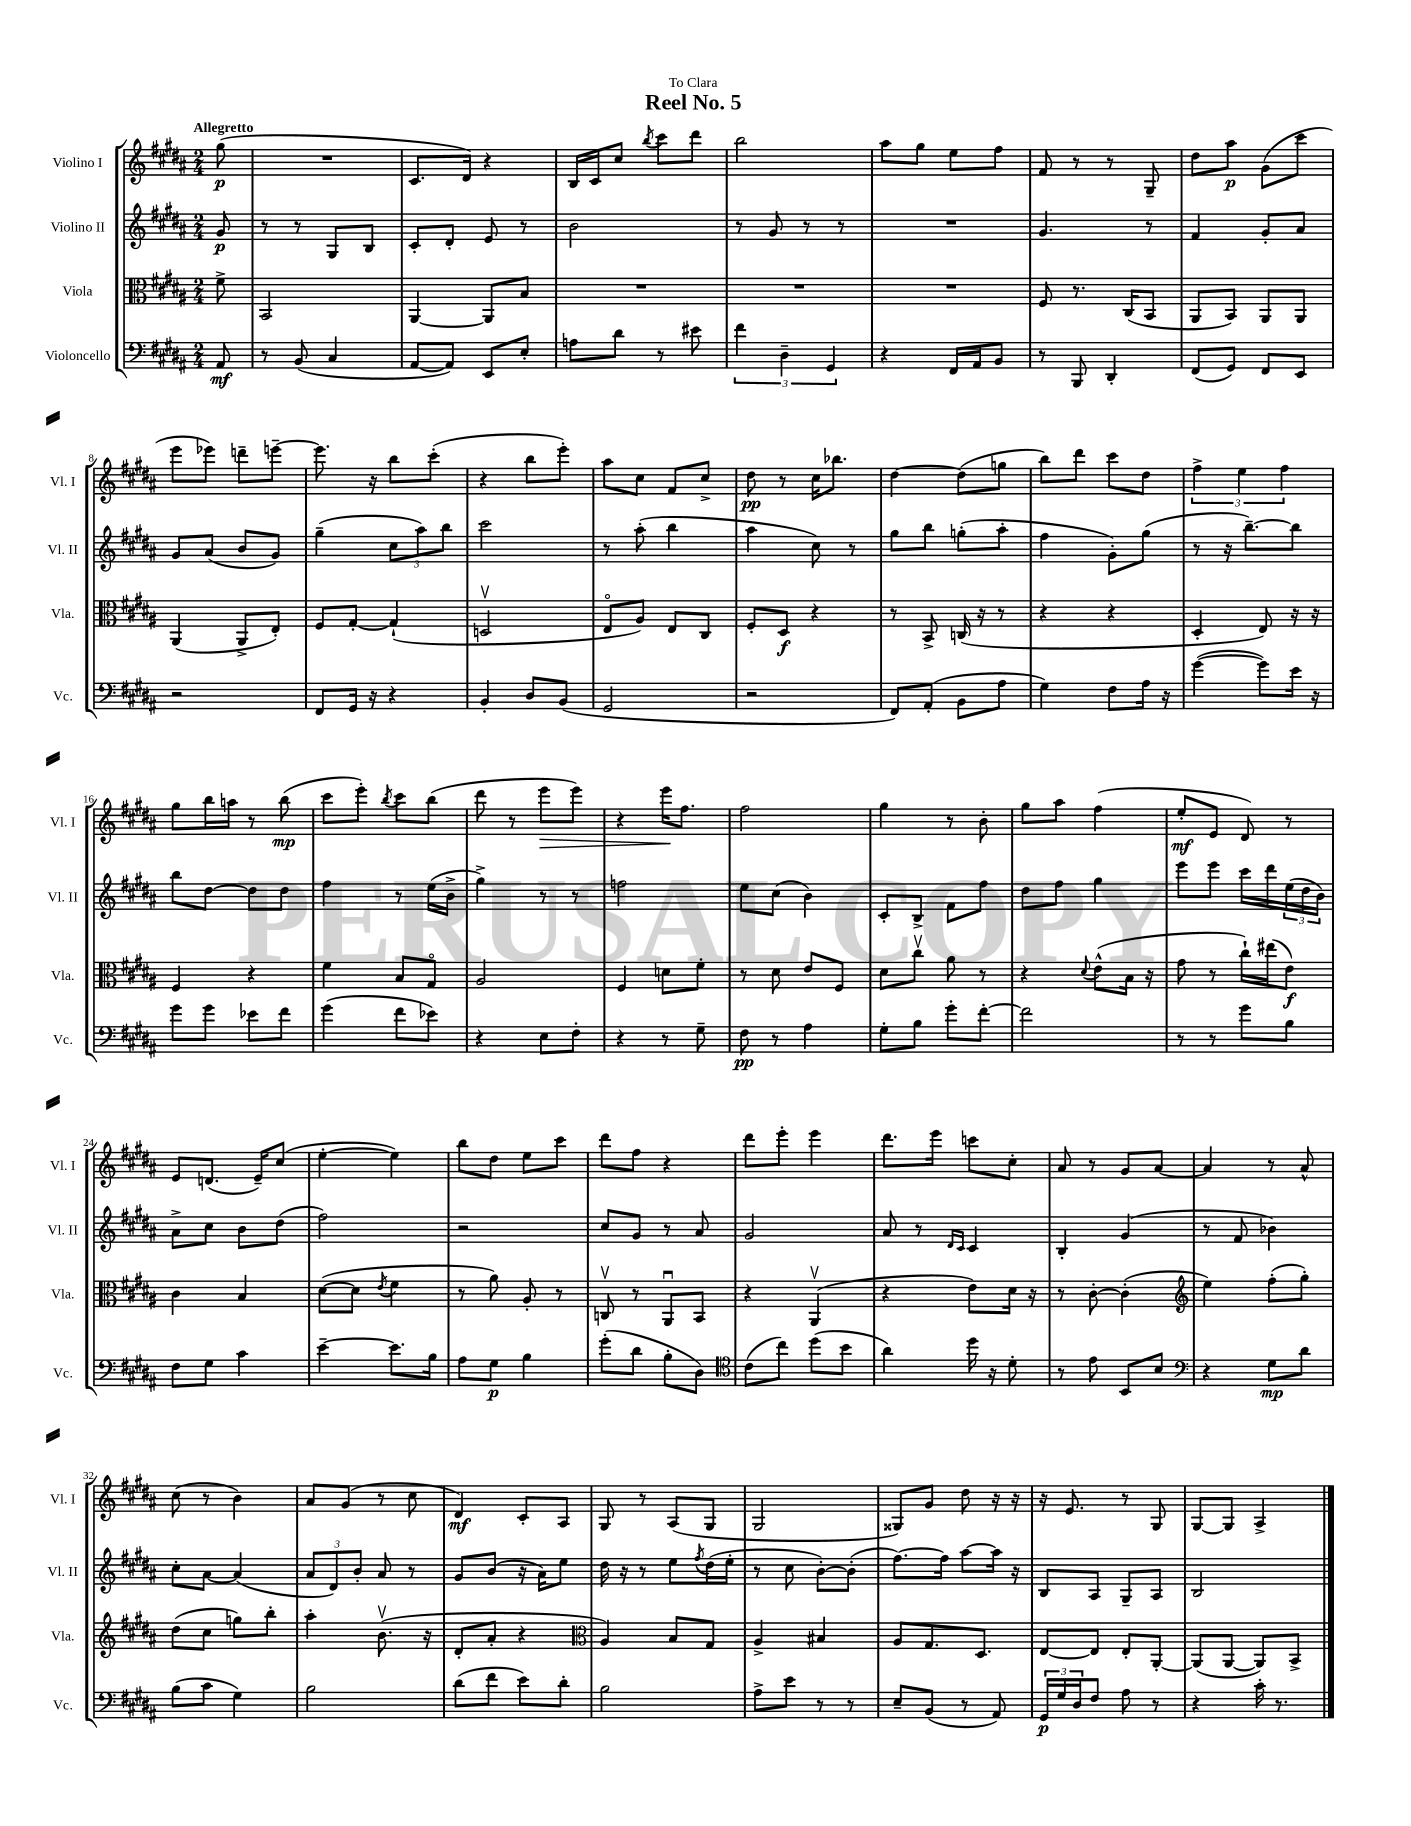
\header { title = "Reel No. 5" dedication = "To Clara" }
<<
\new StaffGroup <<
\new Staff = "s0" \with { instrumentName = "Violino I" shortInstrumentName = "Vl. I" } {
    \clef treble \key b \major \numericTimeSignature \time 2/4 \partial 8 \tempo "Allegretto"
    gis''8\p( |
    R2 |
    cis'8. dis'16) r4 |
    b16 cis'16 cis''8 \acciaccatura { b''8 } cis'''8 dis'''8 |
    b''2 |
    ais''8 gis''8 e''8 fis''8 |
    fis'8 r8 r8 gis8-- |
    dis''8 ais''8\p gis'8( cis'''8 |
    e'''8 ees'''8) d'''8-- e'''8~-- |
    e'''8. r16 b''8 cis'''8-.( |
    r4 b''8 e'''8-.) |
    ais''8 cis''8 fis'8 cis''8-> |
    dis''8\pp r8 cis''16 bes''8. |
    dis''4~ dis''8( g''8 |
    b''8) dis'''8 cis'''8 dis''8 |
    \tuplet 3/2 { fis''4-> e''4 fis''4 } |
    gis''8 b''16 a''16 r8 b''8\mp( |
    cis'''8 e'''8-.) \acciaccatura { b''8 } cis'''8 b''8( |
    dis'''8 r8 e'''8\> e'''8) |
    r4 e'''16\! fis''8. |
    fis''2 |
    gis''4 r8 b'8-. |
    gis''8 ais''8 fis''4( |
    e''8-.\mf e'8 dis'8) r8 |
    e'8 d'8.( e'16--) cis''8( |
    e''4~-. e''4) |
    b''8 dis''8 e''8 cis'''8 |
    dis'''8 fis''8 r4 |
    dis'''8 e'''8-. e'''4 |
    dis'''8. e'''16 c'''8 cis''8-. |
    ais'8 r8 gis'8 ais'8~ |
    ais'4 r8 ais'8-^ |
    cis''8( r8 b'4) |
    ais'8 gis'8( r8 cis''8 |
    dis'4\mf) cis'8-. ais8 |
    gis8 r8 ais8( gis8 |
    gis2 |
    gisis8) gis'8 dis''8 r16 r16 |
    r16 e'8. r8 gis8 |
    gis8~ gis8 ais4-> \bar "|." |
}
\new Staff = "s1" \with { instrumentName = "Violino II" shortInstrumentName = "Vl. II" } {
    \clef treble \key b \major \numericTimeSignature \time 2/4 \partial 8
    gis'8\p |
    r8 r8 gis8 b8 |
    cis'8-. dis'8-. e'8 r8 |
    b'2 |
    r8 gis'8 r8 r8 |
    R2 |
    gis'4. r8 |
    fis'4 gis'8-. ais'8 |
    gis'8 ais'8( b'8 gis'8) |
    gis''4--( \tuplet 3/2 { cis''8 ais''8) b''8 } |
    cis'''2 |
    r8 ais''8-.( b''4 |
    ais''4 cis''8) r8 |
    gis''8 b''8 g''8-.( ais''8-. |
    fis''4 gis'8-.) gis''8( |
    r8 r16 b''8.~--) b''8 |
    b''8 dis''8~ dis''8 dis''8 |
    fis''4 r8 e''16( b'16-> |
    gis''4->) r8 r8 |
    f''2 |
    e''8 cis''8( b'4) |
    cis'8-. b8-> fis'8 fis''8 |
    dis''8 fis''8 gis''4 |
    e'''8 e'''8 cis'''16 dis'''16 \tuplet 3/2 { e''16( dis''16 b'16) } |
    ais'8-> cis''8 b'8 dis''8( |
    fis''2) |
    r2 |
    cis''8 gis'8 r8 ais'8 |
    gis'2 |
    ais'8 r8 \grace { dis'16 cis'16 } cis'4 |
    b4-. gis'4( |
    r8 fis'8 bes'4) |
    cis''8-. ais'8~ ais'4( |
    \tuplet 3/2 { ais'8 dis'8) b'8-. } ais'8 r8 |
    gis'8 b'8( r16 ais'16) e''8 |
    dis''16 r16 r8 e''8 \acciaccatura { fis''8 } dis''16( e''16-. |
    r8 cis''8 b'8~-.) b'8-.( |
    fis''8.~) fis''16 ais''8~ ais''16 r16 |
    b8 ais8 gis8-- ais8 |
    b2 \bar "|." |
}
\new Staff = "s2" \with { instrumentName = "Viola" shortInstrumentName = "Vla." } {
    \clef alto \key b \major \numericTimeSignature \time 2/4 \partial 8
    fis'8-> |
    b,2 |
    ais,4~ ais,8 b8 |
    R2 |
    R2 |
    R2 |
    fis8 r8. cis16( b,8 |
    ais,8 b,8) ais,8 ais,8 |
    ais,4( ais,8-> e8-.) |
    fis8 gis8~-. gis4-!( |
    d2\upbow |
    e8\flageolet ais8) e8 cis8 |
    fis8-. dis8\f r4 |
    r8 b,8-> c16( r16 r8 |
    r4 r4 |
    dis4-. e8) r16 r16 |
    fis4 r4 |
    fis'4 b8 gis8\flageolet |
    ais2 |
    fis4 d'8 fis'8-. |
    r8 dis'8 e'8 fis8 |
    dis'8 cis''8\upbow ais'8 r8 |
    r4 \appoggiatura { dis'8 } e'8-^( b16 r16 |
    gis'8 r8 cis''16-!) eis''16( e'8\f) |
    cis'4 b4 |
    dis'8~( dis'8 \acciaccatura { e'8 } fis'4 |
    r8 ais'8) ais8-. r8 |
    c8\upbow r8 ais,8\downbow b,8 |
    r4 ais,4\upbow( |
    r4 e'8) dis'16 r16 |
    r8 cis'8~-. cis'4-.( |
    \clef treble e''4) fis''8-.( gis''8-.) |
    dis''8( cis''8 g''8) b''8-. |
    ais''4-. b'8.\upbow( r16 |
    dis'8-. ais'8-. r4 |
    \clef alto ais4) b8 gis8 |
    ais4-> bis4 |
    ais8 gis8. dis8. |
    e8~ e8 e8-. ais,8~-. |
    ais,8( ais,8~ ais,8) b,8-> \bar "|." |
}
\new Staff = "s3" \with { instrumentName = "Violoncello" shortInstrumentName = "Vc." } {
    \clef bass \key b \major \numericTimeSignature \time 2/4 \partial 8
    ais,8\mf |
    r8 b,8( cis4 |
    ais,8~ ais,8) e,8 e8-. |
    a8 dis'8 r8 eis'8 |
    \tuplet 3/2 { fis'4 dis4-- gis,4 } |
    r4 fis,16 ais,16 b,8 |
    r8 b,,8 dis,4-. |
    fis,8( gis,8) fis,8 e,8 |
    r2 |
    fis,8 gis,16 r16 r4 |
    b,4-. dis8 b,8( |
    gis,2 |
    r2 |
    fis,8) ais,8-.( b,8 ais8 |
    gis4) fis8 ais16 r16 |
    gis'4~( gis'8) e'16 r16 |
    gis'8 gis'8 ees'8 fis'8 |
    gis'4( fis'8 ees'8) |
    r4 e8 fis8-. |
    r4 r8 gis8-- |
    fis8\pp r8 ais4 |
    gis8-. b8 gis'8-. fis'8~-. |
    fis'2 |
    r8 r8 gis'8 b8 |
    fis8 gis8 cis'4 |
    e'4~-- e'8. b16 |
    ais8 gis8\p b4 |
    gis'8-.( dis'8 b8-. dis8) |
    \clef tenor cis'8( cis''8) dis''8( b'8 |
    ais'4) dis''16 r16 dis'8-. |
    r8 e'8 b,8 b8 |
    \clef bass r4 gis8\mp dis'8 |
    b8( cis'8 gis4) |
    b2 |
    dis'8( fis'8 e'8) dis'8-. |
    b2 |
    ais8-> e'8 r8 r8 |
    e8-- b,8( r8 ais,8) |
    \tuplet 3/2 { gis,16\p gis16 dis16 } fis8 ais8 r8 |
    r4 cis'16-. r8. \bar "|." |
}
>>
>>
